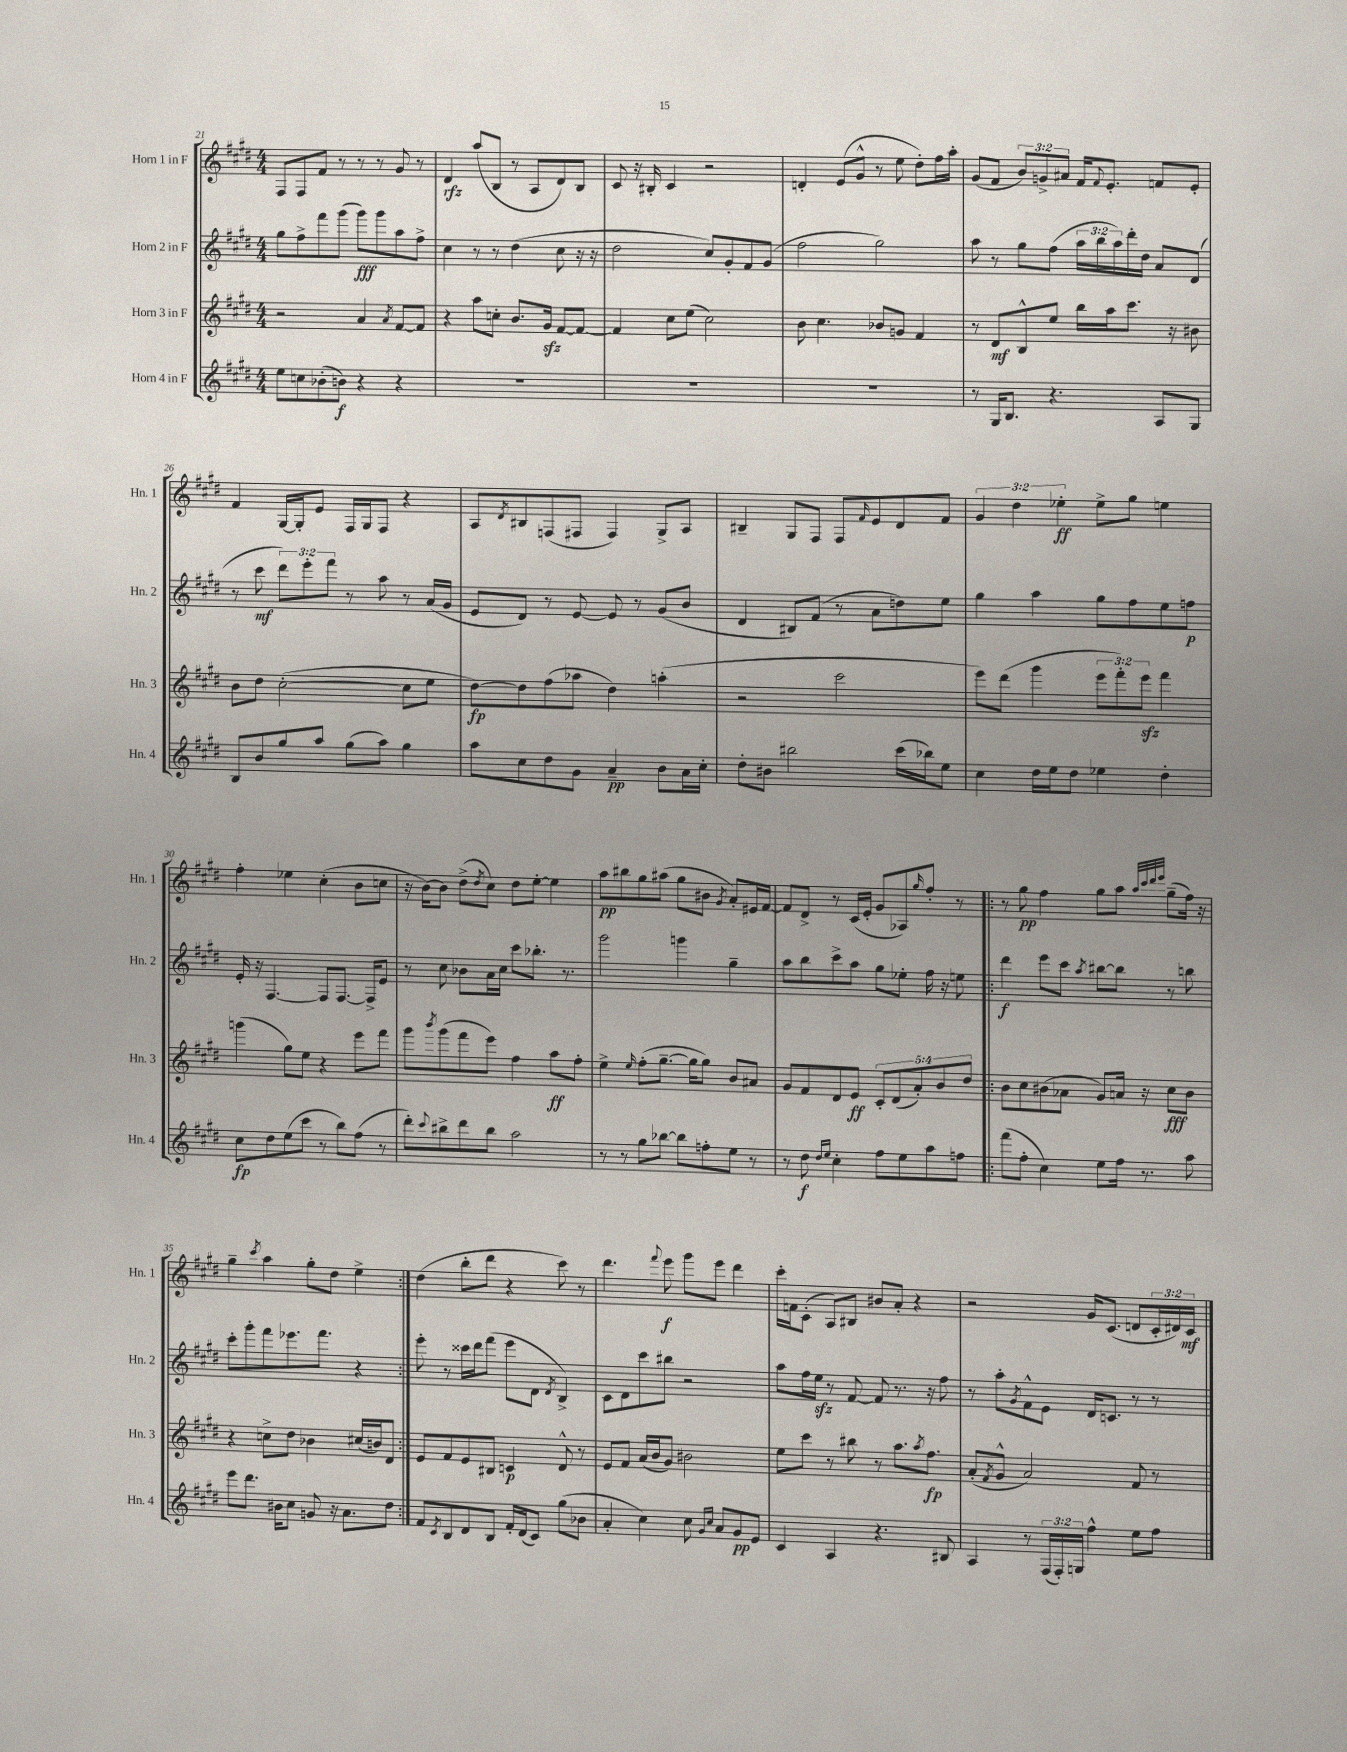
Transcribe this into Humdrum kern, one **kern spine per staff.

**kern	**dynam	**kern	**dynam	**kern	**dynam	**kern	**dynam
*part4	*part4	*part3	*part3	*part2	*part2	*part1	*part1
*staff4	*staff4	*staff3	*staff3	*staff2	*staff2	*staff1	*staff1
*I"Horn 4 in F	*	*I"Horn 3 in F	*	*I"Horn 2 in F	*	*I"Horn 1 in F	*
*I'Hn. 4	*	*I'Hn. 3	*	*I'Hn. 2	*	*I'Hn. 1	*
*clefG2	*	*clefG2	*	*clefG2	*	*clefG2	*
*k[f#c#g#d#]	*	*k[f#c#g#d#]	*	*k[f#c#g#d#]	*	*k[f#c#g#d#]	*
*M4/4	*	*M4/4	*	*M4/4	*	*M4/4	*
=21	=21	=21	=21	=21	=21	=21	=21
8ee\L	.	2r	.	8gg#\L	.	8F#/L	.
8ccn\	.	.	.	8ff#^\	.	8F#/	.
(8b-X'\	.	.	.	8fff#\	.	8f#/J	.
8bn\J)	f	.	.	(8ggg#\J	.	8r	.
4r	.	4a/	.	8ggg#\L)	fff	8r	.
.	.	.	.	8ggg#\	.	8r	.
.	.	8qa/	.	.	.	.	.
4r	.	[8f#/L	.	8aa\	.	8g#/	.
.	.	8f#/J]	.	8ff#^\J	.	8r	.
=22	=22	=22	=22	=22	=22	=22	=22
1r	.	4r	.	4cc#\	.	4d#/	rfz
.	.	8aa\L	.	8r	.	(8aa/L	.
.	.	8ccn'\J	.	8r	.	8B/J	.
.	.	8.b/L	.	(4dd#\	.	8r	.
.	.	.	.	.	.	8A/L	.
.	.	16g#zz/Jk	.	.	.	.	.
.	.	[8f#/L	.	8cc#\	.	8d#/)	.
.	.	8f#/J_	.	16r	.	8B/J	.
.	.	.	.	16r	.	.	.
=23	=23	=23	=23	=23	=23	=23	=23
1r	.	4f#/]	.	2dd#\	.	8c#/	.
.	.	.	.	.	.	16r	.
.	.	.	.	.	.	16B#X'/	.
.	.	8cc#\L	.	.	.	4c#/	.
.	.	(8ee\J	.	.	.	.	.
.	.	2cc#\)	.	8cc#/L)	.	2r	.
.	.	.	.	8g#'/	.	.	.
.	.	.	.	8f#/	.	.	.
.	.	.	.	(8g#/J	.	.	.
=24	=24	=24	=24	=24	=24	=24	=24
1r	.	8b\	.	2ff#\	.	4dn'/	.
.	.	4.cc#\	.	.	.	.	.
.	.	.	.	.	.	(8e/L	.
.	.	.	.	.	.	8g#^^/J	.
.	.	8b-X/L	.	2gg#\)	.	8r	.
.	.	8gn/J	.	.	.	8ee\	.
.	.	4f#/	.	.	.	8dd#'\L)	.
.	.	.	.	.	.	16ff#\L	.
.	.	.	.	.	.	16aa'\JJ	.
=25	=25	=25	=25	=25	=25	=25	=25
8r	.	8r	.	8aa\	.	(8g#/L	.
16G#/KL	.	8d#/L	mf	8r	.	8f#/J	.
8.B/J	.	.	.	.	.	.	.
.	.	8B^^/	.	8gg#\L	.	12b/L)	.
.	.	.	.	.	.	12gn^/	.
4.r	.	8ee/J	.	(8ff#\J	.	.	.
.	.	.	.	.	.	12a#X/J	.
.	.	16bb\LL	.	24aa\LL	.	16f#/KL	.
.	.	.	.	24bb\	.	.	.
.	.	.	.	.	.	8qqf#/	.
.	.	16aa\J	.	.	.	8.e'/J	.
.	.	.	.	24aa\)	.	.	.
.	.	8.ccc#\J	.	16ddd#'\	.	.	.
.	.	.	.	16dd#\JJ	.	.	.
8A/L	.	.	.	8a/L	.	8fn/L	.
.	.	16r	.	.	.	.	.
8G#/J	.	8b#X\	.	(8d#/J	.	8e'/J	.
!!LO:LB:g=z
=26	=26	=26	=26	=26	=26	=26	=26
8B/L	.	8b\L	.	8r	.	4f#/	.
8b/	.	8dd#\J	.	8ccc#\	mf	.	.
8gg#/	.	([2cc#'\	.	12ddd#\L)	.	[16G#/LL	.
.	.	.	.	.	.	16G#'/J]	.
.	.	.	.	12eee'\	.	.	.
8aa/J	.	.	.	.	.	8e/J	.
.	.	.	.	12fff#\J	.	.	.
(8gg#\L	.	.	.	8r	.	16F#/LL	.
.	.	.	.	.	.	16G#/J	.
8aa\J)	.	.	.	8aa\	.	8F#/J	.
4gg#\	.	8cc#\L]	.	8r	.	4r	.
.	.	8ee\J	.	(16a/LL	.	.	.
.	.	.	.	16g#/JJ	.	.	.
=27	=27	=27	=27	=27	=27	=27	=27
8aa\L	.	[8dd#\L)	fp	8e/L	.	8A/L	.
.	.	.	.	.	.	8qd#/	.
8cc#\	.	8dd#\]	.	8d#/J)	.	8B#X/	.
8dd#\	.	(8ff#\	.	8r	.	(8Fn/	.
8g#\J	.	8aa-X\J	.	[8e/	.	8F#X/J	.
4a~/	pp	4dd#\)	.	8e/]	.	4F#/)	.
.	.	.	.	8r	.	.	.
8b\L	.	(4aan'\	.	(8g#/L	.	8G#^/L	.
16a\L	.	.	.	8b/J	.	8A/J	.
16cc#'\JJ	.	.	.	.	.	.	.
=28	=28	=28	=28	=28	=28	=28	=28
8dd#'\L	.	2r	.	4d#/	.	4B#X~/	.
8b#X\J	.	.	.	.	.	.	.
2bb#X\	.	.	.	8B#X/L)	.	8G#/L	.
.	.	.	.	(8f#/J	.	8F#/J	.
.	.	2ccc#\	.	8r	.	8F#/L	.
.	.	.	.	.	.	16qqf#/	.
.	.	.	.	8a\L	.	8e/	.
(16ccc#\LL	.	.	.	8ddn\)	.	8d#/	.
16bb-X\J)	.	.	.	.	.	.	.
8ee\J	.	.	.	8ee\J	.	8f#/J	.
=29	=29	=29	=29	=29	=29	=29	=29
4cc#\	.	8eee\L)	.	4gg#\	.	6g#/	.
.	.	(8ddd#\J	.	.	.	.	.
.	.	.	.	.	.	6dd#\	.
16dd#\LL	.	4ggg#\	.	4aa\	.	.	.
16ee\J	.	.	.	.	.	.	.
.	.	.	.	.	.	6ee-X'\	ff
8dd#\J	.	.	.	.	.	.	.
4ee-X\	.	12eee\L	.	8gg#\L	.	8ee-^\L	.
.	.	12fff#'\)	.	.	.	.	.
.	.	.	.	8ff#\	.	8gg#\J	.
.	.	12eeezz\J	.	.	.	.	.
4dd#'\	.	4fff#\	.	8ee\	.	4een\	.
.	.	.	.	8ffn\J	p	.	.
!!LO:LB:g=z
=30	=30	=30	=30	=30	=30	=30	=30
8cc#\L	fp	(4gggn\	.	16e'/	.	4ff#'\	.
.	.	.	.	16r	.	.	.
8dd#\	.	.	.	[4.F#/	.	.	.
(8ee\	.	8gg#\L)	.	.	.	4ee-X\	.
8ccc#\J	.	8ee\J	.	.	.	.	.
8r	.	4r	.	8F#/L]	.	(4cc#'\	.
8bb\L)	.	.	.	[8.F#/J	.	.	.
(8ff#\J	.	8eee\L	.	.	.	8b\L	.
.	.	.	.	16F#^/KL]	.	.	.
8r	.	8fff#\J	.	8e/J	.	8ccn\J	.
=31	=31	=31	=31	=31	=31	=31	=31
8ddd#'\L)	.	8ggg#\L	.	8r	.	16r	.
.	.	.	.	.	.	[16b\KL)	.
8qqccc#/	.	8qbbb/	.	.	.	.	.
8bb#X^\	.	(8ggg#\	.	8cc#\	.	8b\J]	.
8ddd#\	.	8fff#\	.	8b-X\L	.	(8dd#^\L	.
.	.	.	.	.	.	8qdd#/	.
8bb#\J	.	8eee\J)	.	16a\L	.	8cc#\J)	.
.	.	.	.	16cc#\JJ	.	.	.
2aa\	.	4ff#\	.	8ccc#\L	.	8dd#\L	.
.	.	.	.	8.bb-X'\J	.	[8ee'\J	.
.	.	8aa\L	ff	.	.	4ee\]	.
.	.	.	.	8.r	.	.	.
.	.	8ff#'\J	.	.	.	.	.
=32	=32	=32	=32	=32	=32	=32	=32
8r	.	4ee^\	.	2ggg#\	.	8aa\L	pp
8r	.	.	.	.	.	8bb#X\	.
.	.	16qqee/	.	.	.	.	.
8gg#\L	.	(8ff#'\L	.	.	.	8gg#\	.
[8bb-X\J	.	[8.gg#~\J	.	.	.	(8aa#X\J	.
8bb-\L]	.	.	.	4gggn\	.	8gg#\L	.
.	.	16gg#\KL]	.	.	.	.	.
8ffn'\	.	8gg#\J)	.	.	.	8b#X\J	.
.	.	.	.	.	.	8qg#/	.
8ee\J	.	8b/L	.	4gg#~\	.	8a'/L)	.
8r	.	8a#X/J	.	.	.	16e#X/L	.
.	.	.	.	.	.	[16f#/JJ	.
=33	=33	=33	=33	=33	=33	=33	=33
8r	.	8g#/L	.	8aa\L	.	8f#/L]	.
8dd#\	f	8f#/	.	8bb\	.	8d#^/J	.
16qqdd#/LL	.	.	.	.	.	.	.
16qqee/JJ	.	.	.	.	.	.	.
4cc#'\	.	8d#/	.	8ccc#^\	.	8r	.
.	.	8e/J	ff	8aa\J	.	(16c#/LL	.
.	.	.	.	.	.	16e'/JJ	.
8ff#\L	.	10c#'/L	.	8gg#\L	.	8g#/L	.
.	.	(10d#/	.	.	.	.	.
8ee\	.	.	.	8ee-X'\J	.	8A-X/)	.
.	.	10a'/)	.	.	.	.	.
.	.	.	.	.	.	16qqgg#/	.
8aa\	.	.	.	16ff#\	.	8ff#'/J	.
.	.	10b/	.	.	.	.	.
.	.	.	.	16r	.	.	.
8ffn\J	.	.	.	8een\	.	8r	.
.	.	10dd#/J	.	.	.	.	.
=34!|:	=34!|:	=34!|:	=34!|:	=34!|:	=34!|:	=34!|:	=34!|:
(8fff#\L	.	8b\L	.	4ddd#\	f	8r	.
8ff#'\J	.	8cc#\	.	.	.	8gg#\	pp
4cc#\)	.	(8b#X\	.	8eee\L	.	4ff#\	.
.	.	8a-X\J	.	8ccc#\J	.	.	.
.	.	.	.	8qaa/	.	.	.
8ee\L	.	8g#/L)	.	[8bb#X\L	.	8gg#\L	.
16ff#\Jk	.	16an/Jk	.	8bb#\J]	.	8aa\J	.
8.r	.	16r	.	.	.	.	.
.	.	.	.	.	.	32qqaa/LLL	.
.	.	.	.	.	.	32qqccc#/	.
.	.	.	.	.	.	32qqddd#/	.
.	.	.	.	.	.	32qqeee/JJJ	.
.	.	8cc#\L	fff	8r	.	(8gg#~\L	.
8aa\	.	8b#\J	.	8bbn\	.	16ff#\Jk)	.
.	.	.	.	.	.	16r	.
!!LO:LB:g=z
=35	=35	=35	=35	=35	=35	=35	=35
8eee\L	.	4r	.	8ccc#'\L	.	4gg#~\	.
8.ddd#\J	.	.	.	8ggg#'\	.	.	.
.	.	.	.	.	.	8qccc#/	.
.	.	8ccn^\L	.	8fff#\	.	4aa\	.
16b#X\KL	.	.	.	.	.	.	.
8cc#\J	.	8dd#\J	.	8.eee-X\	.	.	.
8gn/	.	4b-X\	.	.	.	8gg#'\L	.
.	.	.	.	8.fff#\J	.	.	.
16r	.	.	.	.	.	8dd#\J	.
8.a\L	.	.	.	.	.	.	.
.	.	(16cc#X/LL	.	4r	.	4ee^\	.
.	.	16bn/J)	.	.	.	.	.
8dd#\J	.	8d#/J	.	.	.	.	.
=36:|!	=36:|!	=36:|!	=36:|!	=36:|!	=36:|!	=36:|!	=36:|!
8f#/L	.	8e/L	.	8eee'\	.	(4dd#\	.
8qc#/	.	.	.	.	.	.	.
8B/	.	8f#/	.	8r	.	.	.
8d#/	.	8e/	.	16ccc##X\LL	.	8bb'\L	.
.	.	.	.	16ddd#\J	.	.	.
8B/J	.	8B#X/J	.	(8fff#\J	.	8ddd#\J	.
16f#'/LL	.	4cn/	p	8eee\L	.	4r	.
(16d#/J	.	.	.	.	.	.	.
8c#/J)	.	.	.	8d#\J	.	.	.
.	.	.	.	8qd#/	.	.	.
(8gg#\L	.	8d#^^/	.	4B^/)	.	8ccc#\)	.
8b-X\J	.	8r	.	.	.	8r	.
=37	=37	=37	=37	=37	=37	=37	=37
4a'/	.	8e/L	.	8c#\L	.	4.ddd#\	.
.	.	8f#/J	.	8d#\	.	.	.
4cc#\)	.	(16a/LL	.	8ccc#\	.	.	.
.	.	16b/J	.	.	.	.	.
.	.	.	.	.	.	8qqfff#/	.
.	.	8g#/J)	.	8bb#X\J	.	8eee\	f
8cc#\	.	2b#X\	.	2r	.	8ggg#\L	.
16qqg#/LL	.	.	.	.	.	.	.
16qqcc#/JJ	.	.	.	.	.	.	.
8a/L	.	.	.	.	.	8eee\J	.
8g#/	pp	.	.	.	.	4ddd#\	.
8e/J	.	.	.	.	.	.	.
=38	=38	=38	=38	=38	=38	=38	=38
4c#/	.	8ee\L	.	8aa\L	.	16ccc#'\LL	.
.	.	.	.	.	.	16fn\J	.
.	.	8ccc#\J	.	16ff#\L	.	(8c#'\J	.
.	.	.	.	16eezz\JJ	.	.	.
4A/	.	8r	.	8r	.	8A/L)	.
.	.	8bb#X\	.	[8f#/	.	8B#X/J	.
4.r	.	8r	.	8f#/]	.	8b#X/L	.
.	.	8.aa\L	.	8.r	.	8a'/J	.
.	.	.	.	.	.	4r	.
.	.	8qaa/	.	.	.	.	.
.	.	8.ff#\J	fp	16r	.	.	.
8B#X/	.	.	.	8ff#\	.	.	.
=39	=39	=39	=39	=39	=39	=39	=39
4A/	.	(8a'/L	.	8r	.	2r	.
.	.	8qf#/	.	.	.	.	.
.	.	8g#^^/J	.	8aa'\L	.	.	.
.	.	.	.	8qg#/	.	.	.
8r	.	2a/)	.	8f#^^\	.	.	.
(24F#/LL	.	.	.	8e\J	.	.	.
24F#'/)	.	.	.	.	.	.	.
24Gn/JJ	.	.	.	.	.	.	.
4ff#^^\	.	.	.	16d#/KL	.	16g#/KL	.
.	.	.	.	8.cn/J	.	(8.c#/J	.
8ee\L	.	8f#/	.	8r	.	8dn/L	.
8ff#\J	.	8r	.	8r	.	24c#'/L	.
.	.	.	.	.	.	24d#X/)	.
.	.	.	.	.	.	24c#/JJ	mf
==	==	==	==	==	==	==	==
*-	*-	*-	*-	*-	*-	*-	*-
